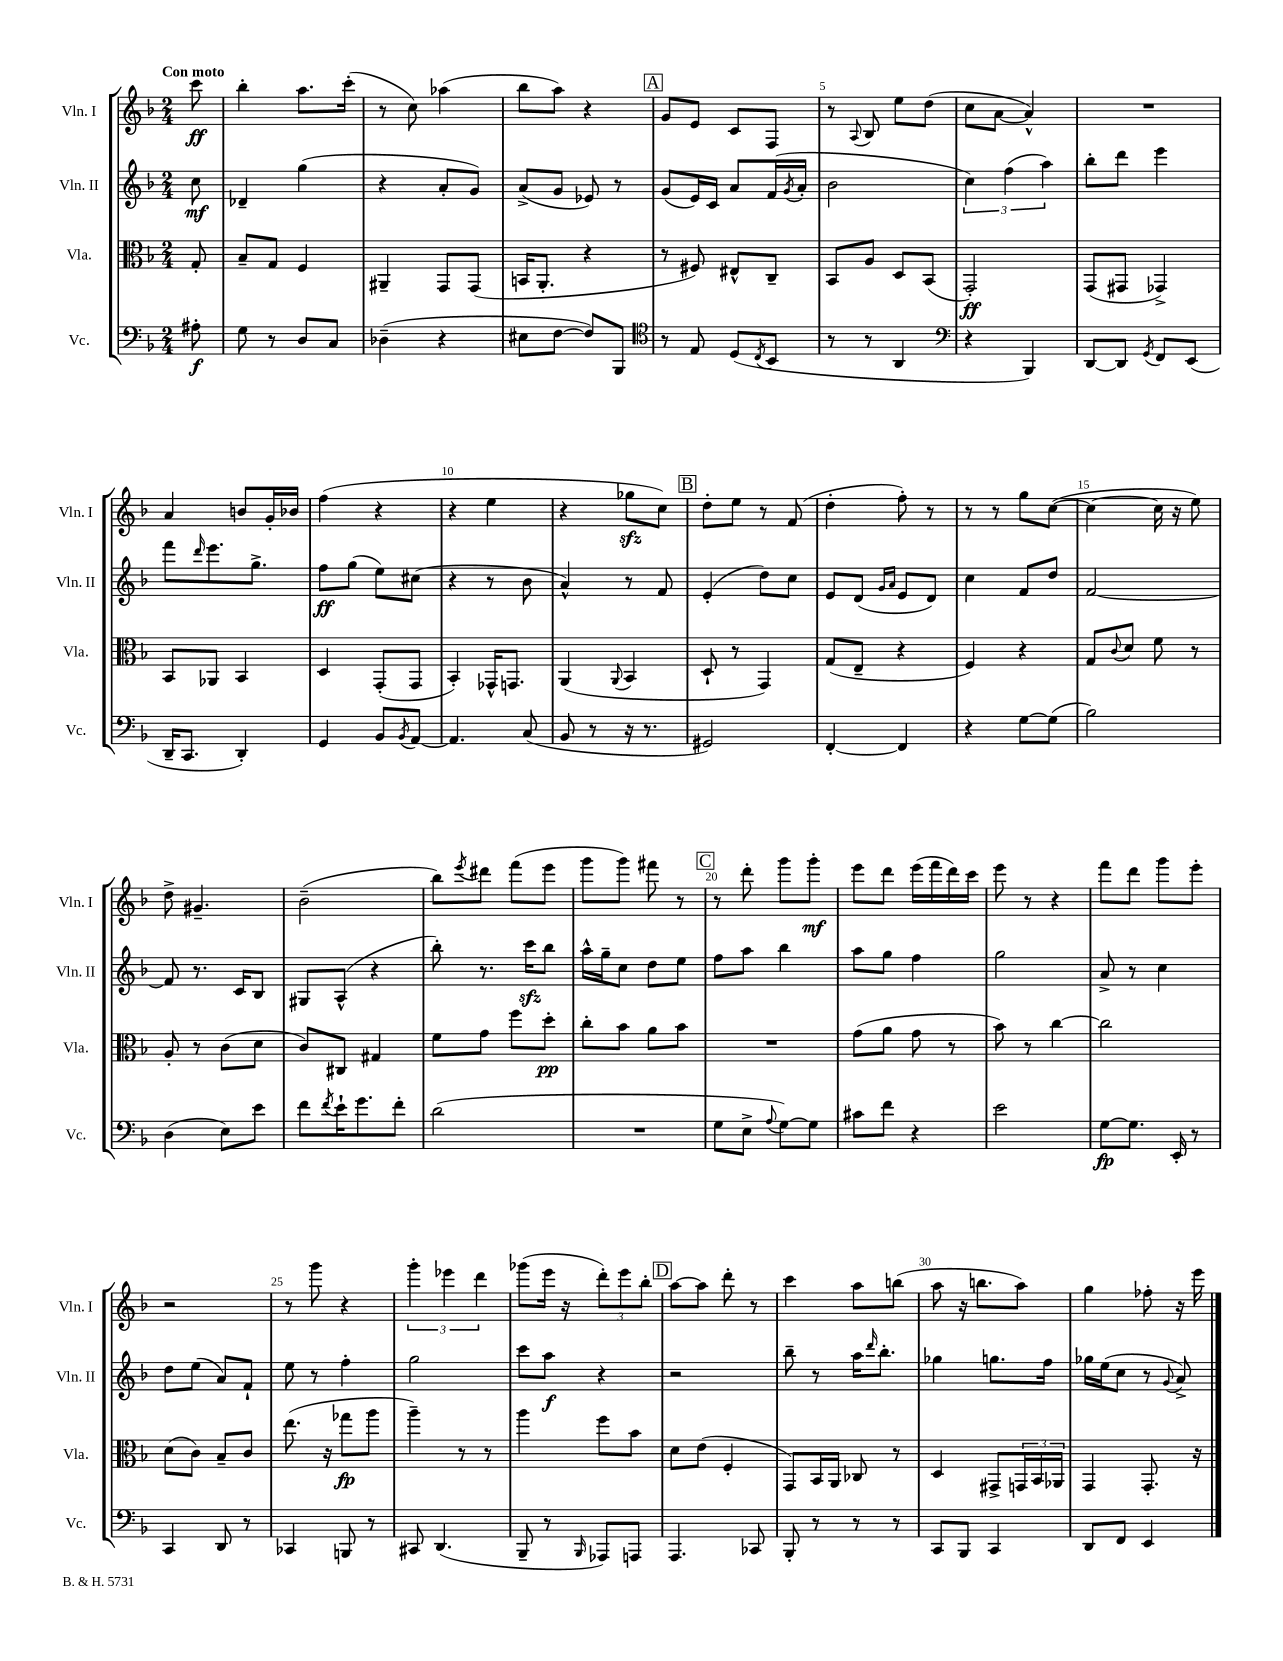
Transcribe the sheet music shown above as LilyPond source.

<<
\new StaffGroup <<
\new Staff = "s0" \with { instrumentName = "Vln. I" shortInstrumentName = "Vln. I" } {
    \clef treble \key f \major \numericTimeSignature \time 2/4 \partial 8 \tempo "Con moto"
    c'''8\ff |
    bes''4-. a''8. c'''16-.( |
    r8 c''8) aes''4( |
    bes''8 a''8) r4 |
    \mark \markup { \box "A" } g'8 e'8 c'8 f8 |
    r8 \appoggiatura { a8 } bes8 e''8 d''8( |
    c''8 a'8~ a'4-^) |
    R2 |
    a'4 b'8 g'16-. bes'16 |
    f''4( r4 |
    r4 e''4 |
    r4 ges''8\sfz c''8) |
    \mark \markup { \box "B" } d''8-. e''8 r8 f'8( |
    d''4-. f''8-.) r8 |
    r8 r8 g''8 c''8~( |
    c''4~ c''16 r16 e''8) |
    d''8-> gis'4.-- |
    bes'2--( |
    bes''8) \acciaccatura { e'''8 } dis'''8 f'''8( e'''8 |
    g'''8 g'''8) fis'''8 r8 |
    \mark \markup { \box "C" } r8 d'''8-. g'''8 g'''8-.\mf |
    e'''8 d'''8 e'''16( f'''16 d'''16) c'''16 |
    e'''8 r8 r4 |
    f'''8 d'''8 g'''8 e'''8-. |
    r2 |
    r8 g'''8 r4 |
    \tuplet 3/2 { g'''4-. ees'''4 d'''4 } |
    ges'''8( e'''16 r16 \tuplet 3/2 { d'''8-.) e'''8 bes''8-. } |
    \mark \markup { \box "D" } a''8~ a''8 d'''8-. r8 |
    c'''4 a''8 b''8( |
    a''8 r16 b''8. a''8) |
    g''4 fes''8-. r16 e'''16 \bar "|." |
}
\new Staff = "s1" \with { instrumentName = "Vln. II" shortInstrumentName = "Vln. II" } {
    \clef treble \key f \major \numericTimeSignature \time 2/4 \partial 8
    c''8\mf |
    des'4-- g''4( |
    r4 a'8-. g'8) |
    a'8->( g'8 ees'8) r8 |
    \mark \markup { \box "A" } g'8( e'16) c'16 a'8 f'16( \acciaccatura { g'8 } a'16-. |
    bes'2 |
    \tuplet 3/2 { c''4) f''4( a''4) } |
    bes''8-. d'''8 e'''4 |
    f'''8 \grace { d'''16 } e'''8. g''8.-> |
    f''8\ff g''8( e''8) cis''8( |
    r4 r8 bes'8 |
    a'4-^) r8 f'8 |
    \mark \markup { \box "B" } e'4-.( d''8) c''8 |
    e'8 d'8( \grace { g'16 a'16 } e'8 d'8) |
    c''4 f'8 d''8 |
    f'2~ |
    f'8 r8. c'16 bes8 |
    gis8 a8-^( r4 |
    bes''8-.) r8. c'''16\sfz bes''8 |
    a''16-^ g''16-- c''8 d''8 e''8 |
    \mark \markup { \box "C" } f''8 a''8 bes''4 |
    a''8 g''8 f''4 |
    g''2 |
    a'8-> r8 c''4 |
    d''8 e''8( a'8) f'8-! |
    e''8 r8 f''4-. |
    g''2 |
    c'''8 a''8\f r4 |
    \mark \markup { \box "D" } r2 |
    bes''8-- r8 a''16 \grace { d'''16 } bes''8.-. |
    ges''4 g''8. f''16 |
    ges''16 e''16( c''8 r8 \appoggiatura { g'8 } a'8->) \bar "|." |
}
\new Staff = "s2" \with { instrumentName = "Vla." shortInstrumentName = "Vla." } {
    \clef alto \key f \major \numericTimeSignature \time 2/4 \partial 8
    g8-. |
    bes8-- g8 f4 |
    ais,4-- g,8 g,8( |
    b,16 a,8.-. r4 |
    \mark \markup { \box "A" } r8 fis8) eis8-^ c8-- |
    bes,8 a8 d8 bes,8( |
    g,2-.\ff) |
    g,8( gis,8 ges,4->) |
    bes,8 aes,8 bes,4 |
    d4 g,8-.( g,8 |
    bes,4-.) ges,16-^ g,8. |
    a,4( \appoggiatura { a,8 } bes,4 |
    \mark \markup { \box "B" } d8-! r8 g,4) |
    g8( e8-- r4 |
    f4) r4 |
    g8 \appoggiatura { c'8 } d'8 f'8 r8 |
    a8-. r8 c'8( d'8 |
    c'8) cis8 gis4 |
    f'8 g'8 f''8 d''8-.\pp |
    c''8-. bes'8 a'8 bes'8 |
    \mark \markup { \box "C" } R2 |
    g'8( a'8 g'8 r8 |
    bes'8) r8 c''4~ |
    c''2 |
    d'8( c'8) bes8-- c'8 |
    e''8.( r16 ges''8\fp a''8 |
    a''4--) r8 r8 |
    a''4 f''8 bes'8 |
    \mark \markup { \box "D" } d'8 e'8( f4-. |
    g,8) bes,16 a,16 ces8 r8 |
    d4 gis,8-> \tuplet 3/2 { g,16 bes,16 aes,16 } |
    g,4 g,8.-. r16 \bar "|." |
}
\new Staff = "s3" \with { instrumentName = "Vc." shortInstrumentName = "Vc." } {
    \clef bass \key f \major \numericTimeSignature \time 2/4 \partial 8
    ais8-.\f |
    g8 r8 d8 c8 |
    des4--( r4 |
    eis8 f8~ f8) bes,,8 |
    \mark \markup { \box "A" } \clef tenor r8 e8 d8( \acciaccatura { c8 } bes,8 |
    r8 r8 a,4 |
    \clef bass r4 bes,,4) |
    d,8~ d,8 \acciaccatura { g,8 } f,8 e,8( |
    d,16-- c,8. d,4-.) |
    g,4 bes,8 \acciaccatura { bes,8 } a,8~ |
    a,4. c8( |
    bes,8 r8 r16 r8. |
    \mark \markup { \box "B" } gis,2) |
    f,4~-. f,4 |
    r4 g8~ g8( |
    bes2) |
    d4( e8) e'8 |
    f'8 \acciaccatura { f'8 } e'16-! g'8. f'8-. |
    d'2( |
    R2 |
    \mark \markup { \box "C" } g8 e8-> \appoggiatura { a8 } g8~) g8 |
    cis'8 f'8 r4 |
    e'2 |
    g8~\fp g8. e,16-. r8 |
    c,4 d,8 r8 |
    ces,4 b,,8 r8 |
    cis,8 d,4.( |
    bes,,8-- r8 \grace { bes,,16 } aes,,8) a,,8 |
    \mark \markup { \box "D" } a,,4. ces,8 |
    bes,,8-. r8 r8 r8 |
    c,8 bes,,8 c,4 |
    d,8 f,8 e,4 \bar "|." |
}
>>
>>
\layout { \context { \Score \override BarNumber.break-visibility = ##(#f #t #t) barNumberVisibility = #(every-nth-bar-number-visible 5) } }
